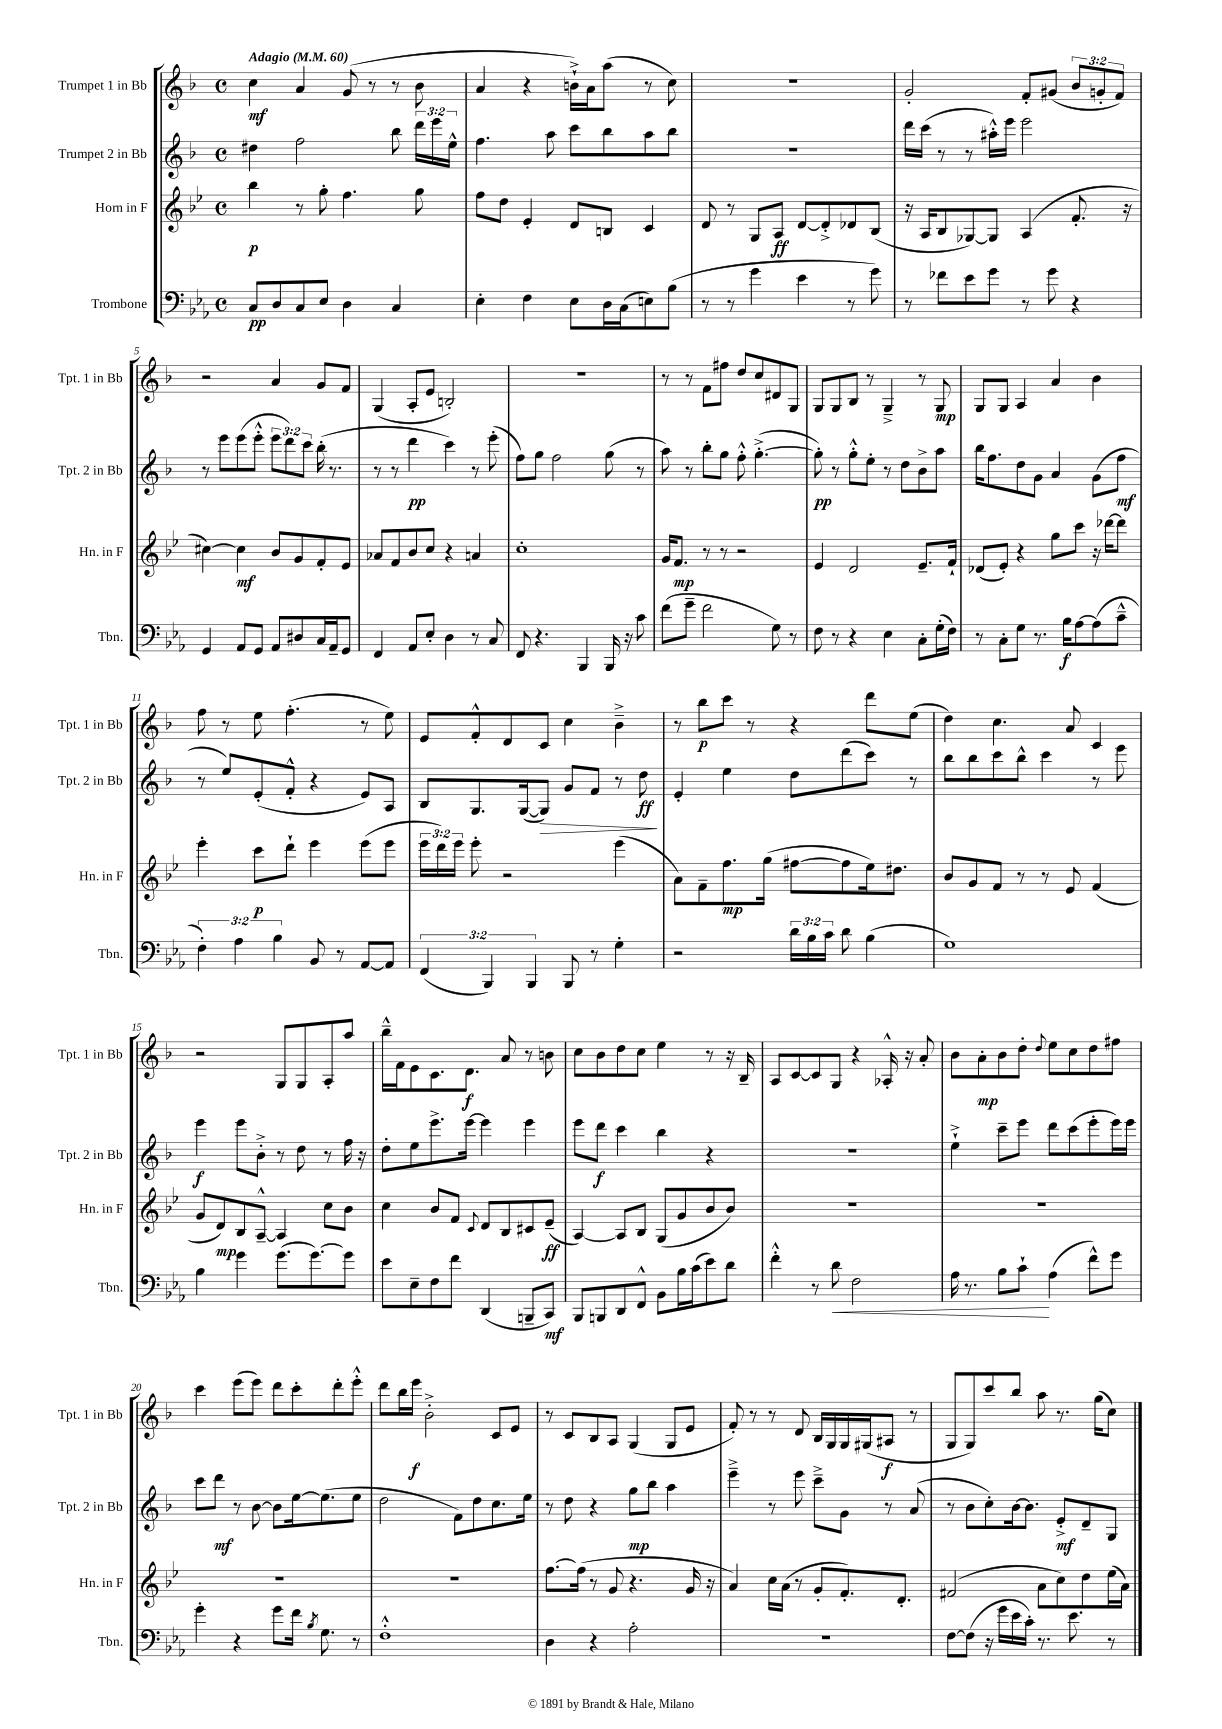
<<
\new StaffGroup <<
\new Staff = "s0" \with { instrumentName = "Trumpet 1 in Bb" shortInstrumentName = "Tpt. 1 in Bb" } {
    \clef treble \key f \major \defaultTimeSignature \time 4/4 \override Staff.TupletNumber.text = #tuplet-number::calc-fraction-text \tempo "Adagio" 4 = 60
    \autoBeamOff c''4\mf a'4 g'8( r8 r8 bes'8 |
    a'4 r4 b'16[-!->) a'16 a''8]( r8 c''8) |
    R1 |
    g'2-. f'8[-. gis'8]( \tuplet 3/2 { bes'8[ g'8-. f'8]) } |
    r2 a'4 g'8[ f'8] |
    g4( a8[-. e'8] b2-.) |
    R1 |
    r8 r8 f'8[ fis''8] d''8[ c''8 dis'8 g8] |
    g8[ g8 bes8] r8 g4---> r8 g8\mp |
    g8[ g8] a4 a'4 bes'4 |
    f''8 r8 e''8 f''4.-.( r8 e''8) |
    e'8[ f'8-.-^ d'8 c'8] c''4 bes'4---> |
    r8 bes''8[\p c'''8] r8 r4 d'''8[ e''8]( |
    d''4) c''4. a'8 c'4 |
    r2 g8[ g8 a8-. a''8] |
    bes''16[---^ f'16 e'8 c'8. d'8.]\f a'8 r8 b'8 |
    c''8[ bes'8 d''8 c''8] e''4 r8 r16 bes16-- |
    a8[ c'8~ c'8 g8] r4 aes16-.-^ r16 a'8-. |
    bes'8[ a'8-.\mp bes'8 d''8]-. \appoggiatura { d''8 } e''8[ c''8 d''8 fis''8] |
    c'''4 e'''8[( e'''8]) d'''8[ c'''8-. d'''8-. e'''8]-.-^ |
    d'''8[ bes''16 e'''16]\f bes'2-.-> c'8[ e'8] |
    r8 c'8[ bes8 a8] g4( g8[ e'8] |
    f'8-.) r8 r8 d'8 bes16[ g16 g16 gis16( ais8]\f r8 |
    g8[ g8) c'''8 bes''8] a''8 r8. g''16[( c''8]) \bar "|." |
}
\new Staff = "s1" \with { instrumentName = "Trumpet 2 in Bb" shortInstrumentName = "Tpt. 2 in Bb" } {
    \clef treble \key f \major \defaultTimeSignature \time 4/4 \override Staff.TupletNumber.text = #tuplet-number::calc-fraction-text
    \autoBeamOff dis''4 f''2 bes''8 \tuplet 3/2 { d'''16[ e'''16 e''16]-^ } |
    f''4. a''8 c'''8[ bes''8 a''8 bes''8] |
    R1 |
    d'''16[ c'''16]( r8 r8 ais''16[-.-^) e'''16] e'''2 |
    r8 e'''8[ e'''8( e'''8]-.-^ \tuplet 3/2 { e'''8[ d'''8) c'''8] } bes''16-.( r8. |
    r8 r8 d'''4\pp c'''4) r8 e'''8-.( |
    f''8[) g''8] f''2 g''8( r8 |
    a''8) r8 bes''8[-. g''8] f''8-.-^ g''4.~-.->( |
    g''8-.\pp) r8 g''8[-.-^ e''8]-. r8 d''8[ bes'8-> a''8] |
    bes''16[ f''8. d''8 g'8] a'4 g'8[( f''8]\mf |
    r8 e''8[) e'8-.( f'8]-.-^ r4 e'8[) a8] |
    bes8[ g8. g16~( g8]\>) g'8[ f'8] r8 d''8\ff\! |
    e'4-. e''4 d''8[ d'''8( c'''8]) r8 |
    bes''8[ bes''8 c'''8 bes''8]-^ c'''4 r8 e'''8 |
    e'''4\f e'''8[ bes'8]-.-> r8 d''8 r8 f''16 r16 |
    d''8[-. e''8 e'''8.-> e'''16]~ e'''4 e'''4 |
    e'''8[ d'''8]\f c'''4 bes''4 r4 |
    R1 |
    e''4-!-> c'''8[-- e'''8] d'''8[ c'''8( e'''8-. e'''16) e'''16] |
    c'''8[ d'''8]\mf r8 bes'8~ bes'8[ e''16~ e''8.( e''8] |
    d''2 f'8[) d''8 c''8. e''16] |
    r8 d''8 r4 g''8[\mp bes''8] a''4 |
    e'''4---> r8 e'''8 c'''8[---> g'8] r8 a'8( |
    r8 bes'8[ c''8-.) bes'16~ bes'8.] e'8[-.->\mf d'8-- g8] \bar "|." |
}
\new Staff = "s2" \with { instrumentName = "Horn in F" shortInstrumentName = "Hn. in F" } {
    \clef treble \key bes \major \defaultTimeSignature \time 4/4 \override Staff.TupletNumber.text = #tuplet-number::calc-fraction-text
    \autoBeamOff bes''4\p r8 g''8-. f''4. g''8 |
    f''8[ d''8] ees'4-. d'8[ b8] c'4 |
    d'8 r8 g8[ a8]\ff d'8[~ d'8-.-> des'8 bes8]( |
    r16 a16[ bes8 ges8~) ges8] a4( f'8.-. r16 |
    cis''4~) cis''4\mf bes'8[ g'8 f'8-. ees'8] |
    aes'8[ f'8 bes'8 c''8] r4 a'4 |
    c''1-. |
    g'16[ f'8.]\mp r8 r8 r2 |
    ees'4 d'2 ees'8.[-- f'16]-! |
    des'8[( ees'8]-.) r4 g''8[ c'''8] r16 des'''16[~ des'''8] |
    ees'''4-. c'''8[\p d'''8]-! ees'''4 ees'''8[( ees'''8] |
    \tuplet 3/2 { ees'''16[ d'''16) ees'''16] } ees'''8-. r2 ees'''4( |
    a'8[) f'8-- f''8.\mp g''16]( fis''8[~ fis''8 ees''16) dis''8.] |
    bes'8[ g'8 f'8] r8 r8 ees'8 f'4( |
    g'8[ d'8\mp) bes8 a8]~---^ a4 c''8[ bes'8] |
    c''4 bes'8[ f'8] \appoggiatura { c'8 } d'8[ bes8 cis'8 ees'8]--\ff( |
    a4~) a8[ bes8] g8[( g'8 bes'8 bes'8]) |
    R1 |
    R1 |
    R1 |
    R1 |
    f''8.[~ f''16]( r8 g'8 r4. g'16 r16 |
    a'4) c''16[ a'16]( r8 g'8[-. f'8.-.) d'8.]-. |
    fis'2( a'8[ c''8) d''8 ees''16( a'16]) \bar "|." |
}
\new Staff = "s3" \with { instrumentName = "Trombone" shortInstrumentName = "Tbn." } {
    \clef bass \key ees \major \defaultTimeSignature \time 4/4 \override Staff.TupletNumber.text = #tuplet-number::calc-fraction-text
    \autoBeamOff c8[\pp d8 c8 ees8] d4 c4 |
    ees4-. f4 ees8[ d16 c16( e8) bes8]( |
    r8 r8 g'4 ees'4 r8 g'8) |
    r8 fes'8[ ees'8 g'8] r8 g'8 r4 |
    g,4 aes,8[ g,8] aes,8[ dis8 c16 aes,16-- g,8] |
    f,4 aes,8[ ees8]-. d4 r8 c8 |
    f,8 r4. bes,,4 bes,,16 r16 c'8 |
    f'8[( g'8]-- f'2 g8) r8 |
    f8 r8 r4 ees4 c8[-. g16-.( f16]) |
    r8 c8[-. g8] r8. bes16[\f aes8~ aes8( c'8]---^ |
    \tuplet 3/2 { f4-.) aes4 bes4 } bes,8 r8 aes,8[~ aes,8] |
    \tuplet 3/2 { f,4( bes,,4) bes,,4 } bes,,8 r8 g4-. |
    r2 \tuplet 3/2 { d'16[ bes16 c'16] } d'8 bes4( |
    g1) |
    bes4 g'4 g'8.[( g'8.~) g'8] |
    ees'8[ ees8-- f8 f'8] d,4( b,,8[-- c,8]\mf) |
    bes,,8[ b,,8 d,8 f,8]-^ bes,8[ bes16 c'16( ees'8) d'8] |
    f'4-.-^ r8 d'8\< f2 |
    aes16 r8. bes8[ c'8]-!\! aes4( f'8[-^) g'8] |
    g'4-. r4 g'8[ f'16] \acciaccatura { bes8 } g8. r8 |
    f1-.-^ |
    d4 r4 aes2-. |
    R1 |
    f8[~ f8]( r16 g'16[ ees'16 c'16]-.) r8. ees'8. r8 \bar "|." |
}
>>
>>
